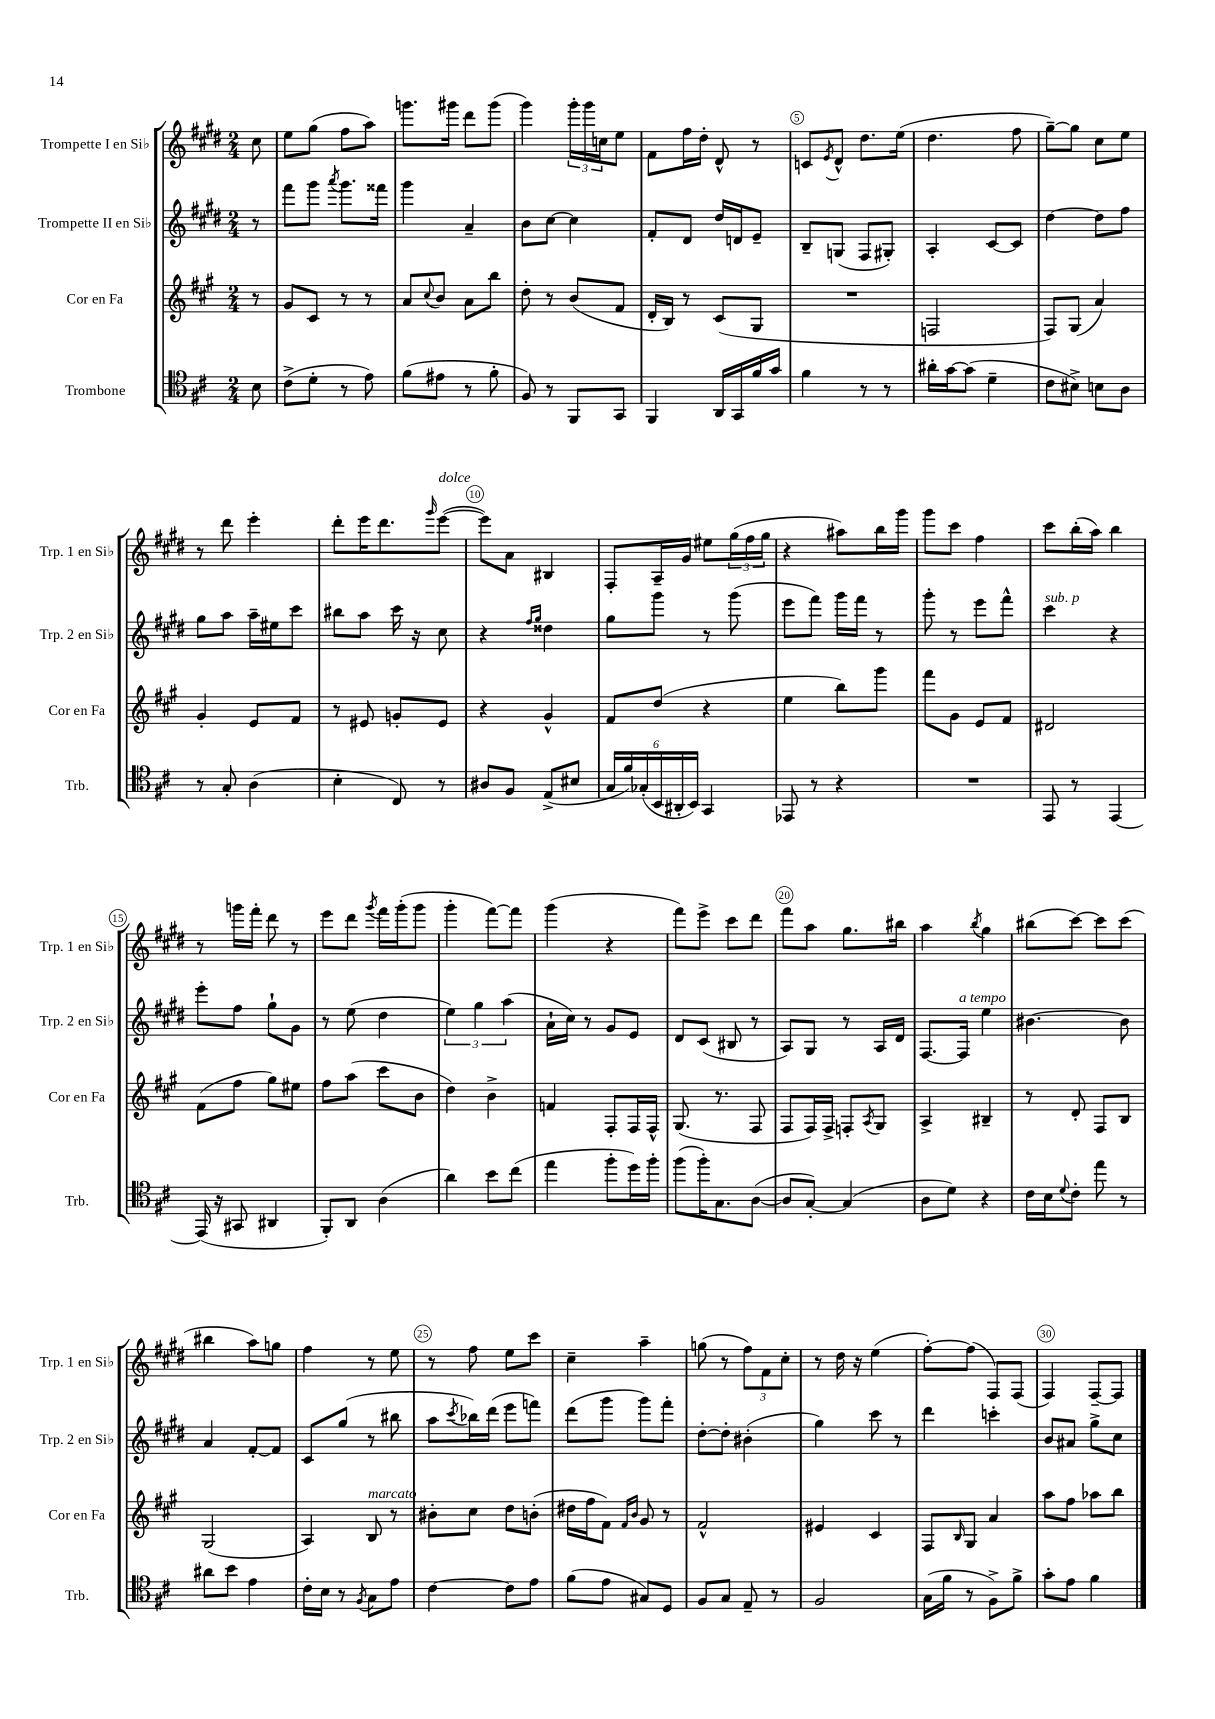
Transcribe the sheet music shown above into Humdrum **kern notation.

**kern	**kern	**kern	**kern
*staff4	*staff3	*staff2	*staff1
*clefC4	*clefG2	*clefG2	*clefG2
*k[f#c#]	*k[f#c#g#]	*k[f#c#g#d#]	*k[f#c#g#d#]
*M2/4	*M2/4	*M2/4	*M2/4
8B\	8r	8r	8cc#\
=	=	=	=
(8c#^\L	8g#/L	8fff#\L	8ee\L
8d'\J	8c#/J	8ggg#\J	(8gg#\J
.	.	8qaaa/	.
8r	8r	8.ggg#\L	8ff#\L
8e\)	8r	.	8aa\J)
.	.	16fff##\Jk	.
=	=	=	=
(8f#\L	8a/L	4ggg#\	8.ggg\L
.	8qqcc#/	.	.
8e#\J	8b/J	.	.
.	.	.	16ggg#\Jk
8r	8a\L	4a~/	8ddd#\L
8f#'\	8bb\J	.	(8ggg#\J
=	=	=	=
8F#/)	8dd'\	8b\L	4ggg#\)
8r	8r	[8cc#\J	.
8FF#/L	(8b/L	4cc#\]	24ggg#'\LL
.	.	.	24ggg#\
.	.	.	24cc\J
8GG/J	8f#/J	.	8ee\J
=	=	=	=
4FF#/	16d'/LL	8f#'/L	8f#\L
.	16B/JJ)	.	.
.	8r	8d#/J	16ff#\L
.	.	.	16dd#'\JJ
16AA/LL	(8c#/L	16dd#/LL	8d#^^/
16GG/	.	16d/J	.
16f#/	8G#/J	8e~/J	8r
16g/JJ	.	.	.
=	=	=	=
4f#\	2r	8B~/L	8c/L
.	.	.	8qe/
.	.	(8G/J	8d#^^/J
8r	.	8F#/L	8.dd#\L
8r	.	8G#'/J)	.
.	.	.	(16ee\Jk
=	=	=	=
16a#'\LL	2F/	4A'/	4.dd#\
[16g\J	.	.	.
(8g\]J	.	.	.
4d~\	.	[8c#/L	.
.	.	8c#/]J	8ff#\
=	=	=	=
8c#\L	8F#/L)	[4dd#\	[8gg#~\L)
8B#^\J)	(8G#/J	.	8gg#\]J
8B\L	4a/)	8dd#\]L	8cc#\L
8A\J	.	8ff#\J	8ee\J
=	=	=	=
8r	4g#'/	8gg#\L	8r
8G'/	.	8aa\J	8ddd#\
(4A\	8e/L	16aa~\LL	4eee'\
.	.	16ee#\J	.
.	8f#/J	8ccc#\J	.
=	=	=	=
4B'\	8r	8bb#\L	8ddd#'\L
.	8e#/	8aa\J	16eee\K
.	.	.	8.ddd#\
8C#/)	8g'/L	16ccc#\	.
.	.	16r	.
.	.	.	16qqggg#/
8r	8e#/J	8cc#\	([8eee\J
=	=	=	=
8A#/L	4r	4r	8eee\]L)
8F#/J	.	.	8a\J
.	.	16qqff#/LL	.
.	.	16qqgg#/JJ	.
(8E^/L	4g#^^/	4dd##\	4B#/
8B#/J	.	.	.
=	=	=	=
24G/LL	8f#/L	8gg#\L	8F#'/L
24f#/)	.	.	.
(24G-'/	.	.	.
24BB/	(8dd/J	8ggg#\J	16A~/L
24AA#'/	.	.	.
.	.	.	16g#/JJ
24BB/JJ)	.	.	.
4GG/	4r	8r	8ee#\L
.	.	(8ggg#\	(24gg#\L
.	.	.	24ff#\
.	.	.	24gg#\JJ
=	=	=	=
8EE-/	4ee\	8eee\L	4r
8r	.	8fff#\J)	.
4r	8bb\L)	16ggg#\LL	8aa#\L)
.	.	16fff#\JJ	.
.	8ggg#\J	8r	16bb\L
.	.	.	16ggg#\JJ
=	=	=	=
2r	8fff#\L	8ggg#'\	8ggg#\L
.	8g#\J	8r	8ccc#\J
.	8e/L	8eee\L	4ff#\
.	8f#/J	8fff#^^\J	.
=	=	=	=
8EE/	2d#/	4ccc#\	8ccc#\L
8r	.	.	(16bb'\L
.	.	.	16aa\JJ)
[4EE/	.	4r	4bb\
=	=	=	=
(16EE/]	(8f#\L	8eee'\L	8r
16r	.	.	.
8GG#/	8ff#\J	8ff#\J	16ggg\LL
.	.	.	16fff#'\JJ
4AA#/	8gg#\L)	8gg#`\L	8ddd#\
.	8ee#\J	8g#\J	8r
=	=	=	=
8FF#'/L)	8ff#\L	8r	8eee\L
8AA/J	(8aa\J	(8ee\	8ddd#\J
.	.	.	8qggg#/
(4A\	8ccc#\L	4dd#\	16fff#\LL
.	.	.	(16ggg#'\J
.	8b\J	.	8ggg#\J
=	=	=	=
4a\)	4dd\)	6ee\)	4ggg#'\
.	.	6gg#\	.
8b\L	4b^\	.	[8fff#\L)
.	.	(6aa\	.
(8cc#\J	.	.	8fff#\]J
=	=	=	=
4ee\	4f/	16a`\LL	(4ggg#\
.	.	16cc#\JJ)	.
.	.	8r	.
8ff#'\L	8F#'/L	8g#/L	4r
16dd\L)	16F#/L	8e/J	.
16ff#'\JJ	16F#^^/JJ	.	.
=	=	=	=
(8ff#\L	(8.G#/	8d#/L	8fff#\L)
16ff#'\K)	.	(8c#/J	8eee^\J
8.G\	8.r	.	.
.	.	8B#/	8ccc#\L
([8A\J	8F#/	8r	8ddd#\J
=	=	=	=
8A/]L	8F#/L	8A/L)	8fff#\L
[8G'/J)	16F#/L)	8G#/J	8aa\J
.	16F#^/JJ	.	.
(4G/]	8F'/L	8r	8.gg#\L
.	8qA/	.	.
.	8G#/J	16A/LL	.
.	.	16d#/JJ	16bb#\Jk
=	=	=	=
8A\L	4A^/	[8.F#/L	4aa\
8d\J)	.	.	.
.	.	16F#/]Jk	.
.	.	.	8qbb/
4r	4B#~/	4ee\	4gg#\
=	=	=	=
16c#\LL	8r	[4.b#\	(8bb#\L
16B\J	.	.	.
8qqd/	.	.	.
8c#'\J	8d'/	.	[8ccc#\J)
8ee\	8F#/L	.	8ccc#\]L
8r	8B/J	8b#\]	(8ccc#\J
=	=	=	=
8a#\L	(2G#/	4a/	4bb#\
8b\J	.	.	.
4e\	.	[8f#'/L	8aa\L)
.	.	8f#/]J	8gg\J
=	=	=	=
16c#'\LL	4A/)	8c#/L	4ff#\
16B\JJ	.	.	.
8r	.	(8gg#/J	.
8qF#/	.	.	.
8G\L	8B/	8r	8r
8e\J	8r	8bb#\	8ee\
=	=	=	=
[4c#\	8b#'\L	8aa\L	8r
.	.	8qccc#/	.
.	8cc#\J	16bb-\L)	8ff#\
.	.	(16ddd#\JJ	.
8c#\]L	8dd\L	8eee\L	8ee\L
8e\J	(8b'\J	8fff\J)	8ccc#\J
=	=	=	=
(8f#\L	16dd#\LL	(8ddd#\L	4cc#~\
.	16ff#\J	.	.
8e\J	8f#\J)	8ggg#\J	.
.	16qqf#/LL	.	.
.	16qqb/JJ	.	.
8G#/L)	8g#/	8ggg#\L)	4aa~\
8D/J	8r	8fff#'\J	.
=	=	=	=
8F#/L	2f#^^/	[8dd#'\L	(8gg\
8G/J	.	8dd#'\]J	8r
8E~/	.	(4b#'\	12ff#\L)
.	.	.	12f#\
8r	.	.	.
.	.	.	12cc#'\J
=	=	=	=
2F#/	4e#/	4gg#\)	8r
.	.	.	16dd#\
.	.	.	16r
.	4c#/	8ccc#\	(4ee\
.	.	8r	.
=	=	=	=
(16G\LL	8F#/L	4ddd#\	[8ff#'\L)
16f#\JJ	.	.	.
.	16qqB/	.	.
8r	8G#/J	.	(8ff#\]J
8F#^\L)	4a/	4ccc'\	8F#/L)
8f#^\J	.	.	(8F#/J
=	=	=	=
8g'\L	8aa\L	8b/L	4F#/)
8e\J	8ff#\J	8a#/J	.
4f#\	8aa-\L	8gg#^\L	[8F#~/L
.	8bb\J	8cc#\J	8F#/]J
==	==	==	==
*-	*-	*-	*-
